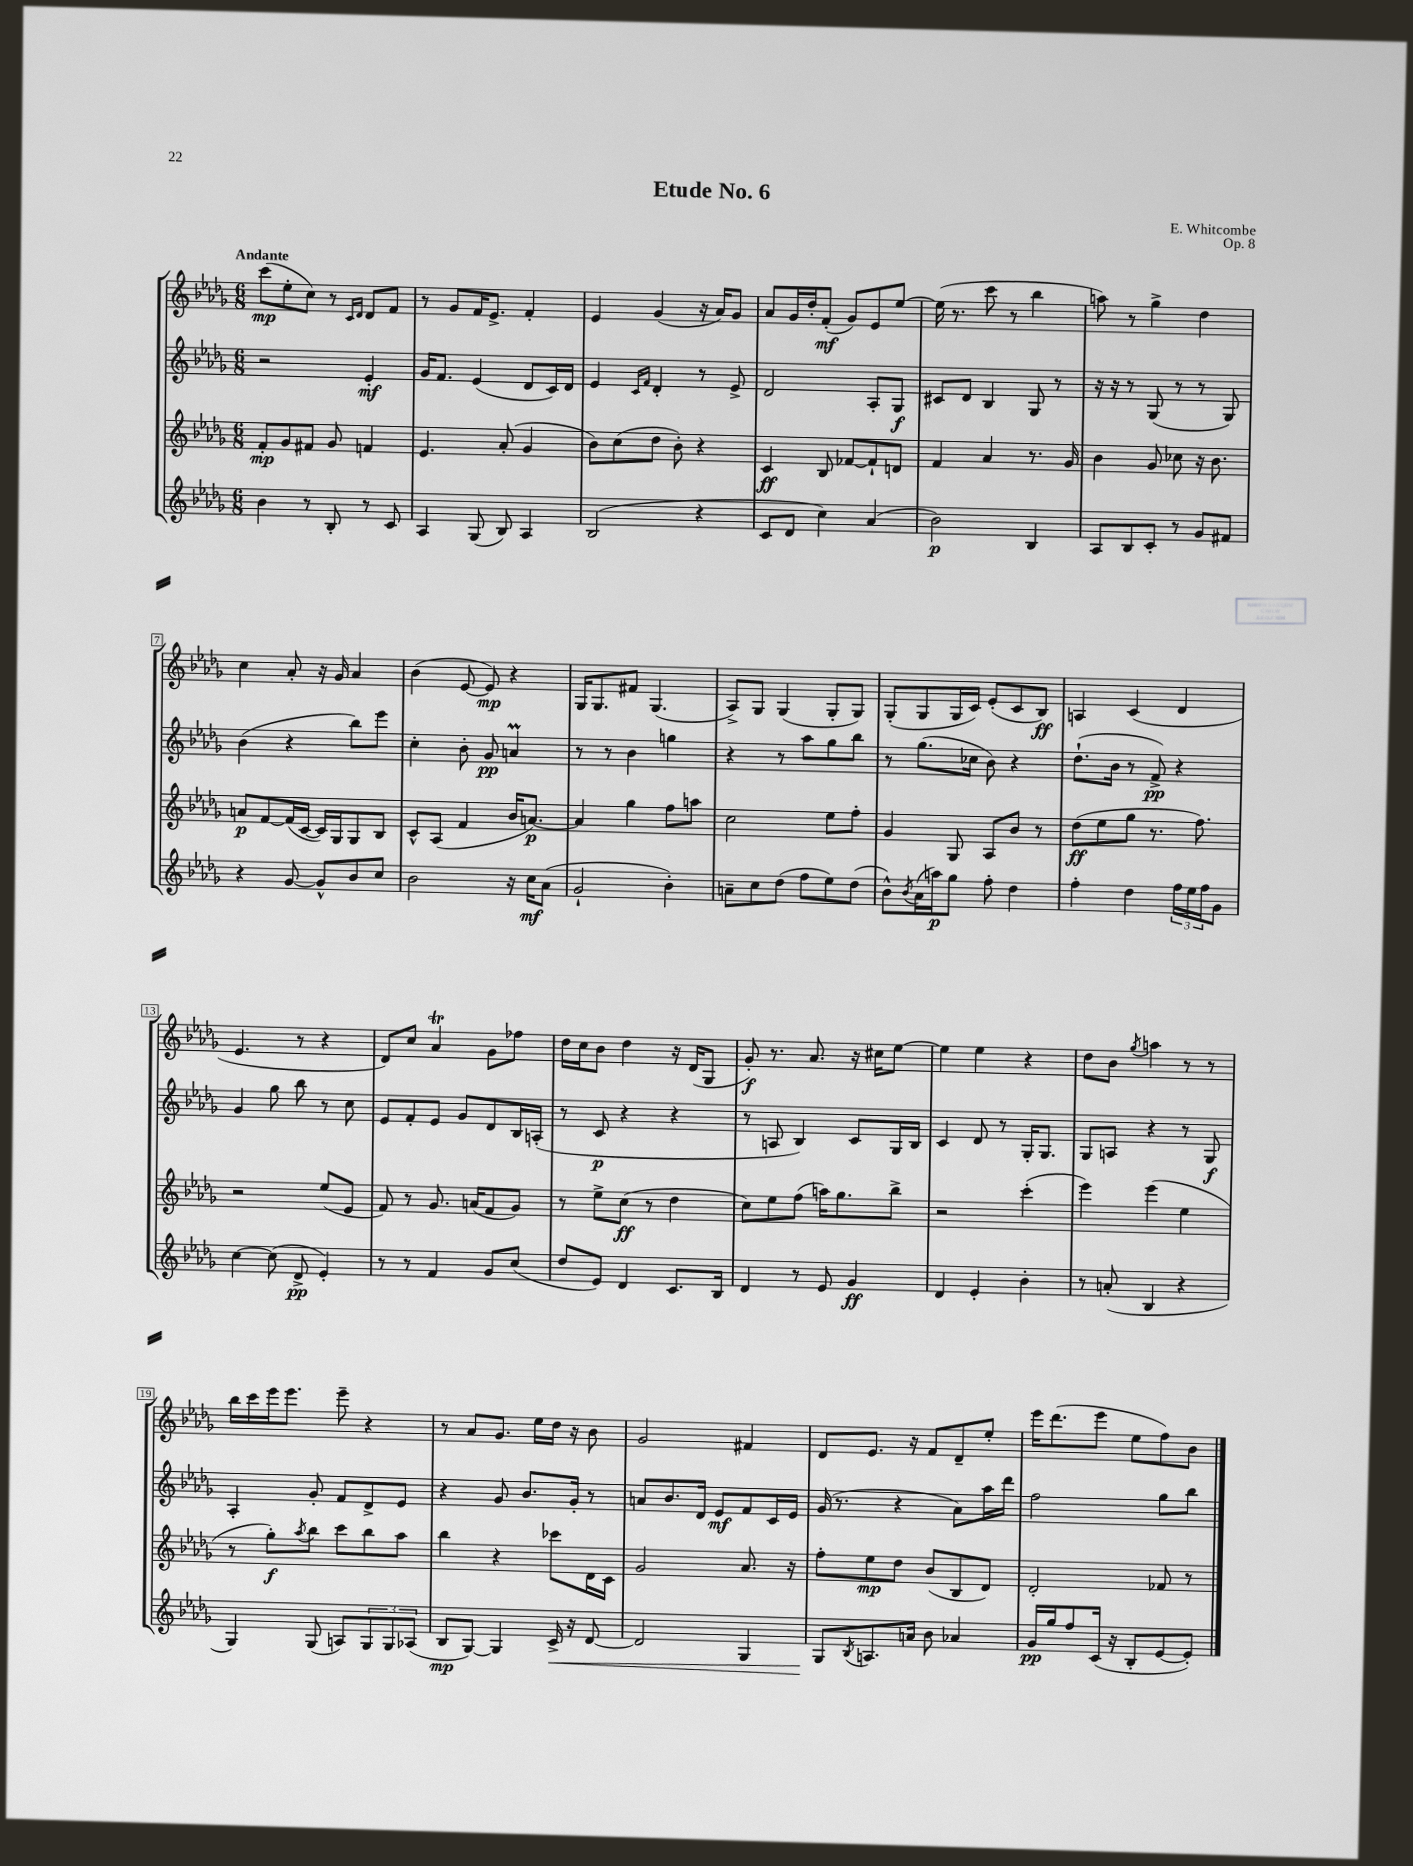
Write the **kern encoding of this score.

**kern	**dynam	**kern	**dynam	**kern	**dynam	**kern	**dynam
*part4	*part4	*part3	*part3	*part2	*part2	*part1	*part1
*staff4	*staff4	*staff3	*staff3	*staff2	*staff2	*staff1	*staff1
*clefG2	*	*clefG2	*	*clefG2	*	*clefG2	*
*k[b-e-a-d-g-]	*	*k[b-e-a-d-g-]	*	*k[b-e-a-d-g-]	*	*k[b-e-a-d-g-]	*
*M6/8	*	*M6/8	*	*M6/8	*	*M6/8	*
=1	=1	=1	=1	=1	=1	=1	=1
!	!	!	!	!	!	!LO:TX:a:B:t=Andante	!
4b-\	.	8f'/L	mp	2r	.	(8ccc\L	mp
.	.	8g-/	.	.	.	8ee-'\	.
8r	.	8f#X/J	.	.	.	8cc\J)	.
8B-'/	.	8g-/	.	.	.	8r	.
.	.	.	.	.	.	16qqc/LL	.
.	.	.	.	.	.	16qqd-/JJ	.
8r	.	4fn/	.	4e-'/	mf	8d-/L	.
8c/	.	.	.	.	.	8f/J	.
=2	=2	=2	=2	=2	=2	=2	=2
4A-/	.	4.e-/	.	16g-/KL	.	8r	.
.	.	.	.	8.f/J	.	.	.
.	.	.	.	.	.	8g-/L	.
(8G-/	.	.	.	(4e-/	.	16f/K	.
.	.	.	.	.	.	8.e-^/J	.
8B-/)	.	(8a-'/	.	.	.	.	.
4A-/	.	4g-/	.	8d-/L	.	4f'/	.
.	.	.	.	16c/L)	.	.	.
.	.	.	.	16d-/JJ	.	.	.
=3	=3	=3	=3	=3	=3	=3	=3
(2B-/	.	8b-\L)	.	4e-/	.	4e-/	.
.	.	(8cc\	.	.	.	.	.
.	.	.	.	16qqc/LL	.	.	.
.	.	.	.	16qqf/JJ	.	.	.
.	.	8dd-\J	.	4d-'/	.	(4g-/	.
.	.	8b-'\)	.	.	.	.	.
4r	.	4r	.	8r	.	16r	.
.	.	.	.	.	.	16a-/KL)	.
.	.	.	.	8e-^/	.	8g-/J	.
=4	=4	=4	=4	=4	=4	=4	=4
8c/L	.	4c/	ff	2d-/	.	8a-/L	.
8d-/J	.	.	.	.	.	16g-/L	.
.	.	.	.	.	.	16dd-'/J	.
4cc\)	.	8B-/	.	.	.	(8f'/J	mf
.	.	[8f-X/L	.	.	.	8g-/L)	.
(4a-/	.	8f-`/]	.	8A-'/L	.	8e-/	.
.	.	8dn/J	.	8G-/J	f	[8ee-/J	.
=5	=5	=5	=5	=5	=5	=5	=5
2b-\)	p	4f/	.	8c#X/L	.	(16ee-\]	.
.	.	.	.	.	.	8.r	.
.	.	.	.	8d-/J	.	.	.
.	.	4a-/	.	4B-/	.	8ccc\	.
.	.	.	.	.	.	8r	.
4B-/	.	8.r	.	8G-/	.	4bb-\	.
.	.	.	.	8r	.	.	.
.	.	16g-/	.	.	.	.	.
=6	=6	=6	=6	=6	=6	=6	=6
8A-/L	.	4b-\	.	16r	.	8aan\)	.
.	.	.	.	16r	.	.	.
8B-/	.	.	.	8r	.	8r	.
8c'/J	.	8g-/	.	(8G-/	.	4gg-^\	.
8r	.	8cc-X\	.	8r	.	.	.
8g-/L	.	16r	.	8r	.	4dd-\	.
.	.	8.b-\	.	.	.	.	.
8f#X/J	.	.	.	8G-/)	.	.	.
!!LO:LB:g=z
=7	=7	=7	=7	=7	=7	=7	=7
4r	.	8an/L	p	(4b-\	.	4cc\	.
.	.	[8f/	.	.	.	.	.
[8g-/	.	(16f/L]	.	4r	.	8a-'/	.
.	.	[16c/JJ	.	.	.	.	.
8g-^^/L]	.	16c/LL])	.	.	.	16r	.
.	.	16G-/J	.	.	.	16g-/	.
8b-/	.	8G-/	.	8bb-\L)	.	4a-/	.
8cc/J	.	8B-/J	.	8eee-\J	.	.	.
=8	=8	=8	=8	=8	=8	=8	=8
2b-\	.	8c^^/L	.	4cc'\	.	(4b-\	.
.	.	(8A-/J	.	.	.	.	.
.	.	4f/	.	8b-'\	.	[8e-/	.
.	.	.	.	8g-/	pp	8e-/])	mp
16r	.	16b-/KL	.	4anm/	.	4r	.
16cc\KL	mf	[8.an/J)	p	.	.	.	.
(8a-\J	.	.	.	.	.	.	.
=9	=9	=9	=9	=9	=9	=9	=9
2g-`/	.	4a/]	.	8r	.	16G-/KL	.
.	.	.	.	.	.	8.G-/	.
.	.	.	.	8r	.	.	.
.	.	4gg-\	.	4b-\	.	8f#X/J	.
.	.	.	.	.	.	(4.G-/	.
4b-'\)	.	8ff\L	.	4ggn\	.	.	.
.	.	8aan\J	.	.	.	.	.
=10	=10	=10	=10	=10	=10	=10	=10
8an~\L	.	2cc\	.	4r	.	8A-^/L)	.
8cc\	.	.	.	.	.	8G-/J	.
(8dd-\J	.	.	.	8r	.	(4G-/	.
8ff\L	.	.	.	8aa-\L	.	.	.
8ee-\)	.	8ee-\L	.	8gg-\	.	8G-'/L	.
(8dd-\J	.	8ff'\J	.	8bb-\J	.	8G-/J)	.
=11	=11	=11	=11	=11	=11	=11	=11
8b-^^\L)	.	4g-/	.	8r	.	(8G-'/L	.
8qb-/	.	.	.	.	.	.	.
(16a-\L	.	.	.	(8.gg-\L	.	8G-/	.
16aan\J)	p	.	.	.	.	.	.
8gg-\J	.	8G-/	.	.	.	16G-/L	.
.	.	.	.	16cc-X\Jk	.	16c/JJ)	.
8ff'\	.	8A-/L	.	8b-\)	.	(8e-'/L	.
4dd-\	.	8b-/J	.	4r	.	8c/	.
.	.	8r	.	.	.	8B-/J)	ff
=12	=12	=12	=12	=12	=12	=12	=12
4ff'\	.	(8dd-\L	ff	(8.dd-`\L	.	4An/	.
.	.	8ee-\	.	.	.	.	.
.	.	.	.	16b-\Jk	.	.	.
4dd-\	.	8gg-\J	.	8r	.	(4c/	.
.	.	8.r	.	8f^/)	pp	.	.
24ff\LL	.	.	.	4r	.	4d-/	.
24ee-\	.	.	.	.	.	.	.
.	.	8.ff\)	.	.	.	.	.
24ff\J	.	.	.	.	.	.	.
8g-\J	.	.	.	.	.	.	.
!!LO:LB:g=z
=13	=13	=13	=13	=13	=13	=13	=13
[4cc\	.	2r	.	4g-/	.	4.e-/	.
(8cc\]	.	.	.	8gg-\	.	.	.
8d-^/	pp	.	.	8bb-\	.	8r	.
4e-'/)	.	(8ee-/L	.	8r	.	4r	.
.	.	8e-/J	.	8cc\	.	.	.
=14	=14	=14	=14	=14	=14	=14	=14
8r	.	8f/)	.	8e-/L	.	8d-/L)	.
8r	.	8r	.	8f'/	.	8cc/J	.
4f/	.	8.g-/	.	8e-/J	.	4a-T/	.
.	.	.	.	8g-/L	.	.	.
.	.	(16an/KL	.	.	.	.	.
8g-/L	.	8f/	.	8d-/	.	8g-\L	.
(8cc/J	.	8g-/J)	.	16B-/L	.	8ff-X\J	.
.	.	.	.	(16An'/JJ	.	.	.
=15	=15	=15	=15	=15	=15	=15	=15
8dd-/L	.	8r	.	8r	.	16dd-\LL	.
.	.	.	.	.	.	16cc\J	.
8e-/J)	.	8ee-^\L	.	8c/	p	8b-\J	.
4d-/	.	(8cc\J	ff	4r	.	4dd-\	.
.	.	8r	.	.	.	.	.
8.c/L	.	4dd-\	.	4r	.	16r	.
.	.	.	.	.	.	(16d-/KL	.
.	.	.	.	.	.	8G-/J	.
16B-/Jk	.	.	.	.	.	.	.
=16	=16	=16	=16	=16	=16	=16	=16
4d-/	.	8cc\L)	.	8r	.	8g-'/)	f
.	.	8ee-\	.	8An/	.	8.r	.
8r	.	(8ff\J	.	4B-/)	.	.	.
.	.	.	.	.	.	8.a-/	.
8e-/	.	16aan\KL)	.	.	.	.	.
.	.	8.gg-\	.	.	.	.	.
4g-/	ff	.	.	8c/L	.	16r	.
.	.	.	.	.	.	16cc#X\KL	.
.	.	8bb-^\J	.	16G-/L	.	[8ee-\J	.
.	.	.	.	16B-/JJ	.	.	.
=17	=17	=17	=17	=17	=17	=17	=17
4d-/	.	2r	.	4c/	.	4ee-\]	.
4e-'/	.	.	.	8d-/	.	4ee-\	.
.	.	.	.	8r	.	.	.
4b-'\	.	(4ccc'\	.	16G-'/KL	.	4r	.
.	.	.	.	8.G-/J	.	.	.
=18	=18	=18	=18	=18	=18	=18	=18
8r	.	4eee-\)	.	8G-/L	.	8dd-\L	.
(8an'/	.	.	.	8An/J	.	8b-\J	.
.	.	.	.	.	.	8qgg-/	.
4B-/	.	(4eee-\	.	4r	.	4aan\	.
4r	.	4ee-\	.	8r	.	8r	.
.	.	.	.	8G-/	f	8r	.
!!LO:LB:g=z
=19	=19	=19	=19	=19	=19	=19	=19
4G-/)	.	8r	.	4A-'/	.	16bb-\LL	.
.	.	.	.	.	.	16ccc\	.
.	.	8gg-'\L)	f	.	.	16eee-\J	.
.	.	.	.	.	.	8.eee-\J	.
.	.	8qaa-/	.	.	.	.	.
(8G-/	.	8bb-\J	.	8g-'/	.	.	.
8An/L)	.	8ccc\L	.	8f/L	.	8eee-~\	.
12G-/	.	8bb-\	.	8d-^/	.	4r	.
12G-/	.	.	.	.	.	.	.
.	.	8aa-\J	.	8e-/J	.	.	.
(12A-X/J	.	.	.	.	.	.	.
=20	=20	=20	=20	=20	=20	=20	=20
8B-/L	mp	4bb-\	.	4r	.	8r	.
[8G-/J)	.	.	.	.	.	8a-/L	.
4G-/]	.	4r	.	8g-/	.	8.g-/J	.
.	.	.	.	8.b-/L	.	.	.
.	.	.	.	.	.	16ee-\LL	.
!	!LO:HP:b	!	!	!	!	!	!
16c^/	<	8ccc-X\L	.	.	.	16dd-\JJ	.
16r	.	.	.	16g-'/Jk	.	16r	.
[8d-/	.	16d-\L	.	8r	.	8b-\	.
.	.	16c\JJ	.	.	.	.	.
=21	=21	=21	=21	=21	=21	=21	=21
2d-/]	.	2g-/	.	8an/L	.	2g-/	.
.	.	.	.	8.b-/	.	.	.
.	.	.	.	16d-/Jk	.	.	.
.	.	.	.	8e-/L	mf	.	.
4G-/	.	8.a-/	.	8f/	.	4f#X/	.
.	.	.	.	16c/L	.	.	.
.	.	16r	.	16e-/JJ	.	.	.
=22	=22	=22	=22	=22	=22	=22	=22
8G-/L	.	8ff'\L	.	(16g-/	.	8d-/L	.
.	.	.	.	8.r	.	.	.
8qB-/	.	.	.	.	.	.	.
8.An/	[	8ee-\	mp	.	.	8.e-/J	.
.	.	8dd-\J	.	4r	.	.	.
16an/Jk	.	.	.	.	.	16r	.
8b-\	.	(8b-/L	.	.	.	8f/L	.
4a-X/	.	8B-/	.	8a-\L)	.	8d-~/	.
.	.	8d-/J)	.	16aa-\L	.	8ee-'/J	.
.	.	.	.	16ddd-\JJ	.	.	.
=23	=23	=23	=23	=23	=23	=23	=23
16g-/LL	pp	2d-'/	.	2ff\	.	16eee-\KL	.
16gg-/J	.	.	.	.	.	(8.ddd-\	.
8ff/	.	.	.	.	.	.	.
(16c/Jk	.	.	.	.	.	8eee-\J	.
16r	.	.	.	.	.	.	.
8B-'/L	.	.	.	.	.	8ee-\L	.
[8e-/	.	8f-X/	.	8gg-\L	.	8ff\)	.
8e-'/J])	.	8r	.	8bb-\J	.	8b-\J	.
==	==	==	==	==	==	==	==
*-	*-	*-	*-	*-	*-	*-	*-
